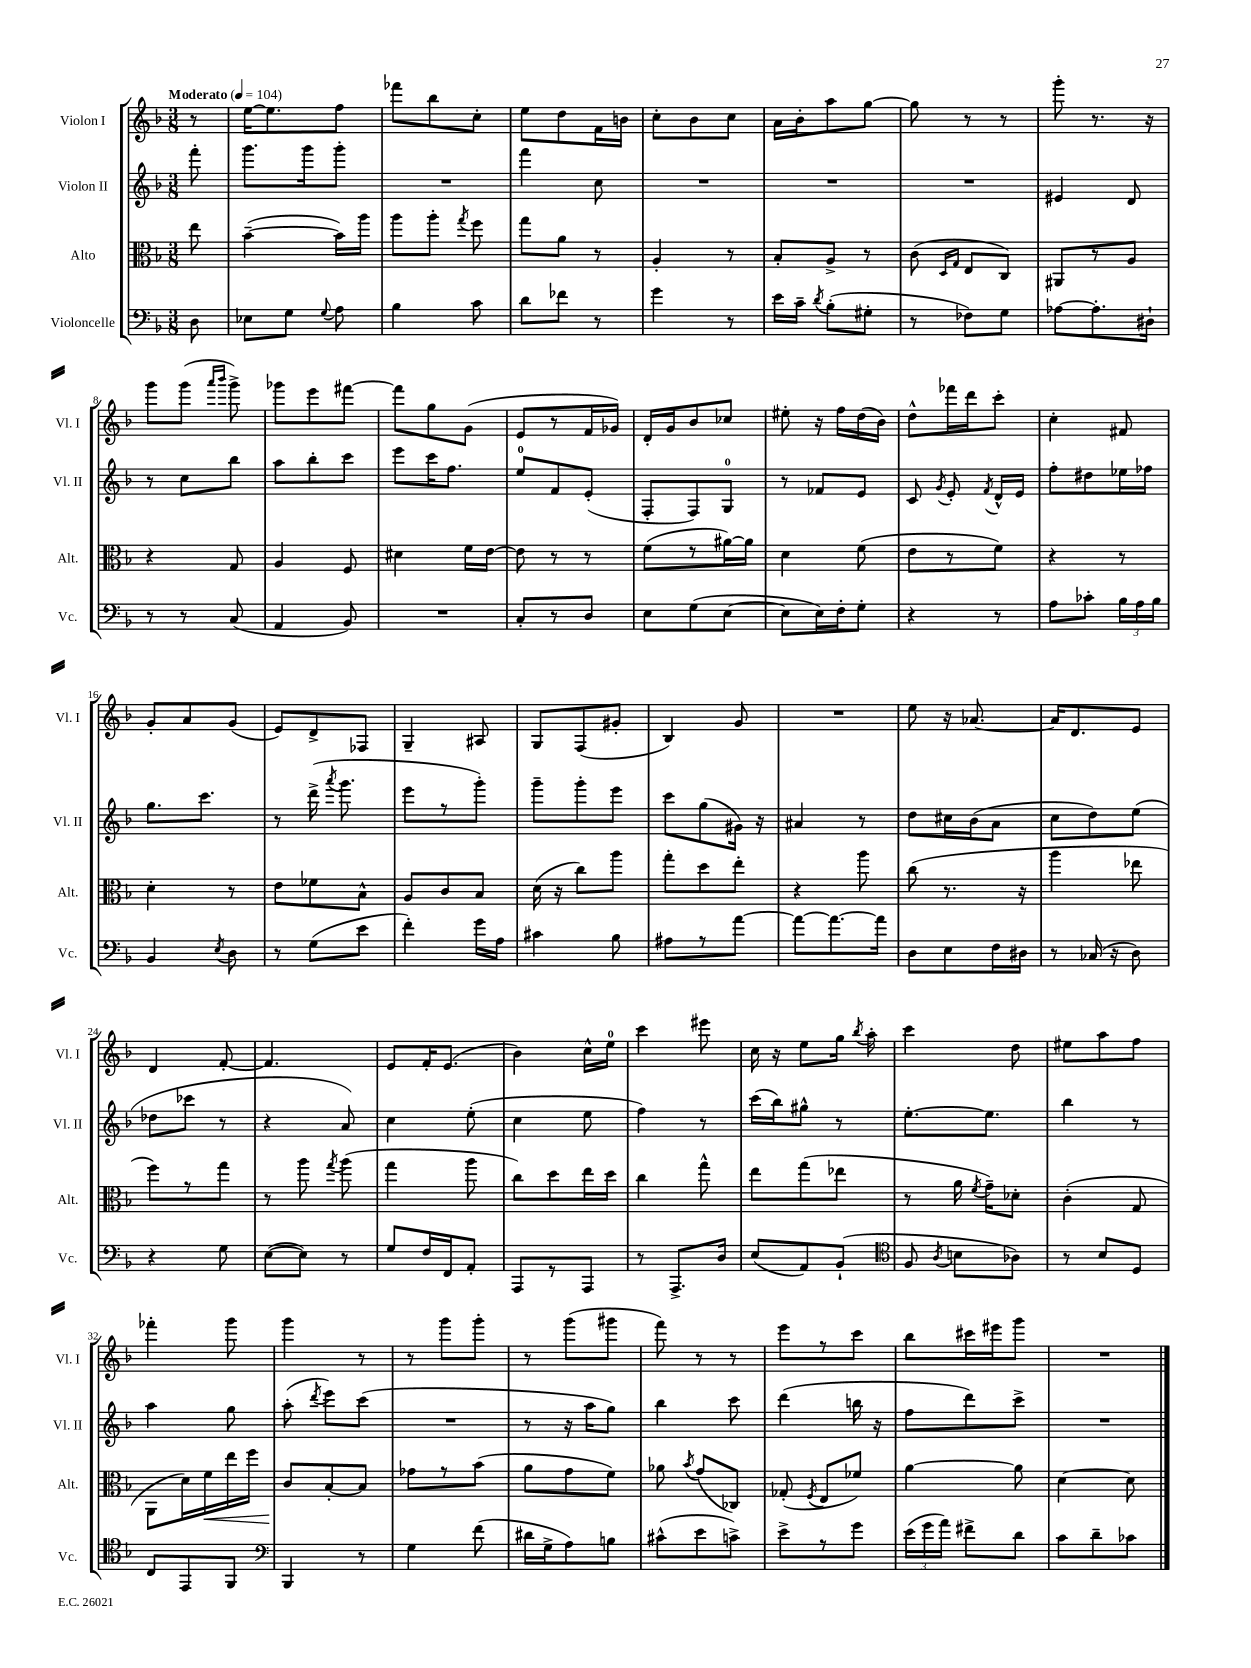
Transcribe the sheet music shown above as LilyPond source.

<<
\new StaffGroup <<
\new Staff = "s0" \with { instrumentName = "Violon I" shortInstrumentName = "Vl. I" } {
    \clef treble \key f \major \numericTimeSignature \time 3/8 \partial 8 \tempo "Moderato" 4 = 104
    \autoBeamOff r8 |
    e''16[~ e''8. f''8] |
    fes'''8[ bes''8 c''8]-. |
    e''8[ d''8 f'16 b'16] |
    c''8[-. bes'8 c''8] |
    a'16[ bes'16-. a''8 g''8]~ |
    g''8 r8 r8 |
    g'''8-. r8. r16 |
    g'''8[ g'''8]( \grace { a'''16[ bes'''16] } g'''8->) |
    ges'''8[ e'''8 fis'''8]~ |
    fis'''8[ g''8 g'8]( |
    e'8[ r8 f'16 ges'16]) |
    d'16[-. g'16 bes'8 ces''8] |
    eis''8-. r16 f''16[ d''16( bes'16]) |
    d''8[-^ fes'''16 d'''16 c'''8]-. |
    c''4-. fis'8 |
    g'8[-. a'8 g'8]( |
    e'8[) d'8-> fes8] |
    g4-- ais8 |
    g8[ f8( gis'8]-. |
    bes4) g'8 |
    R4. |
    e''8 r16 aes'8.~ |
    aes'16[ d'8. e'8] |
    d'4 f'8~-. |
    f'4. |
    e'8[ f'16-. e'8.]( |
    bes'4) c''16[-^ e''16]-0 |
    c'''4 eis'''8 |
    c''16 r16 e''8[ g''16] \acciaccatura { bes''8 } a''16-. |
    c'''4 d''8 |
    eis''8[ a''8 f''8] |
    fes'''4-. g'''8 |
    g'''4 r8 |
    r8 g'''8[ g'''8]-. |
    r8 g'''8[( gis'''8] |
    f'''8) r8 r8 |
    e'''8[ r8 c'''8] |
    bes''8[ cis'''16 eis'''16 g'''8] |
    R4. \bar "|." |
}
\new Staff = "s1" \with { instrumentName = "Violon II" shortInstrumentName = "Vl. II" } {
    \clef treble \key f \major \numericTimeSignature \time 3/8 \partial 8
    \autoBeamOff f'''8-. |
    g'''8.[ g'''16 g'''8]-. |
    R4. |
    f'''4 c''8 |
    R4. |
    R4. |
    R4. |
    eis'4 d'8 |
    r8 c''8[ bes''8] |
    a''8[ bes''8-. c'''8] |
    e'''8[ c'''16 f''8.] |
    e''8[-0 f'8 e'8]-.( |
    f8[-. f8) g8]-0 |
    r8 fes'8[ e'8] |
    c'8 \acciaccatura { g'8 } e'8-. \acciaccatura { f'8 } d'16[-^ e'16] |
    f''8[-. dis''8 ees''16 fes''16] |
    g''8.[ c'''8.] |
    r8 d'''16->( \acciaccatura { a'''8 } g'''8. |
    e'''8[ r8 g'''8]-.) |
    g'''8[-- g'''8-. e'''8] |
    c'''8[ g''8( gis'16]) r16 |
    ais'4 r8 |
    d''8[ cis''16 bes'16( a'8] |
    c''8[ d''8) e''8]( |
    des''8[ ces'''8] r8 |
    r4 a'8) |
    c''4 e''8-.( |
    c''4 e''8 |
    f''4) r8 |
    c'''16[( bes''16) gis''8]-^ r8 |
    e''8.[~-. e''8.] |
    bes''4 r8 |
    a''4 g''8 |
    a''8-.( \acciaccatura { d'''8 } e'''8[) c'''8]( |
    R4. |
    r8 r16 a''16[ g''8]) |
    bes''4 c'''8 |
    d'''4( b''16 r16 |
    f''8[ d'''8) c'''8]-> |
    R4. \bar "|." |
}
\new Staff = "s2" \with { instrumentName = "Alto" shortInstrumentName = "Alt." } {
    \clef alto \key f \major \numericTimeSignature \time 3/8 \partial 8
    \autoBeamOff e''8 |
    bes'4~--( bes'16[) a''16] |
    a''8[ a''8]-. \acciaccatura { g''8 } f''8 |
    g''8[ a'8] r8 |
    a4-. r8 |
    bes8[-. a8]-> r8 |
    c'8( \grace { d16[ g16] } e8[ c8]) |
    ais,8[ r8 a8] |
    r4 g8 |
    a4 f8 |
    dis'4 f'16[ e'16]~ |
    e'8 r8 r8 |
    f'8[( r8 ais'16~) ais'16] |
    d'4 f'8( |
    e'8[ r8 f'8]) |
    r4 r8 |
    d'4-. r8 |
    e'8[ fes'8 bes8]-^ |
    a8[ c'8 bes8] |
    d'16( r16 c''8[) a''8] |
    g''8[-. d''8 e''8]-. |
    r4 a''8 |
    c''8( r8. r16 |
    a''4 ees''8 |
    f''8[) r8 g''8] |
    r8 a''8 \acciaccatura { g''8 } a''8( |
    g''4 a''8 |
    c''8[) d''8 e''16 d''16] |
    c''4 g''8-^ |
    e''8[ g''8( ees''8] |
    r8 a'16 \acciaccatura { f'8 } g'16[--) des'8]-. |
    c'4-.( g8 |
    a,8[ d'16) f'16\< e''16 f''16] |
    c'8[\! bes8~-. bes8] |
    ges'8[ r8 bes'8]( |
    a'8[ g'8 f'8]) |
    aes'8 \acciaccatura { bes'8 } g'8[( ces8]) |
    ges8-.( \acciaccatura { f8 } e8[ fes'8]) |
    a'4~ a'8 |
    d'4~ d'8 \bar "|." |
}
\new Staff = "s3" \with { instrumentName = "Violoncelle" shortInstrumentName = "Vc." } {
    \clef bass \key f \major \numericTimeSignature \time 3/8 \partial 8
    \autoBeamOff d8 |
    ees8[ g8] \appoggiatura { g8 } a8 |
    bes4 c'8 |
    d'8[ fes'8] r8 |
    g'4 r8 |
    e'16[ c'16]-- \acciaccatura { d'8 } bes8[-.( gis8]-. |
    r8 fes8[) g8] |
    aes8[~ aes8.-. dis16]-! |
    r8 r8 c8( |
    a,4 bes,8) |
    R4. |
    c8[-. r8 d8] |
    e8[ g8( e8]~ |
    e8[ e16) f16-. g8]-. |
    r4 r8 |
    a8[ ces'8]-. \tuplet 3/2 { bes16[ a16 bes16] } |
    bes,4 \acciaccatura { e8 } d8 |
    r8 g8[( e'8] |
    f'4-.) g'16[ a16] |
    cis'4 bes8 |
    ais8[ r8 a'8]~ |
    a'8[~ a'8.~ a'16] |
    d8[ e8 f16 dis16] |
    r8 ces16( r16 d8) |
    r4 g8 |
    e8[~( e8]) r8 |
    g8[ f16 f,16 a,8]-. |
    a,,8[ r8 a,,8] |
    r8 a,,8.[-> d16] |
    e8[( a,8) bes,8]-!( |
    \clef tenor f8 \acciaccatura { a8 } b8[ aes8]) |
    r8 bes8[ d8] |
    c8[ e,8 f,8] |
    \clef bass bes,,4 r8 |
    g4 f'8( |
    dis'16[ g16-> a8) b8] |
    cis'8[-^( e'8 c'8]->) |
    e'8[-> r8 g'8] |
    \tuplet 3/2 { e'16[( g'16 a'16]) } fis'8[-> d'8] |
    c'8[ d'8-- ces'8] \bar "|." |
}
>>
>>
